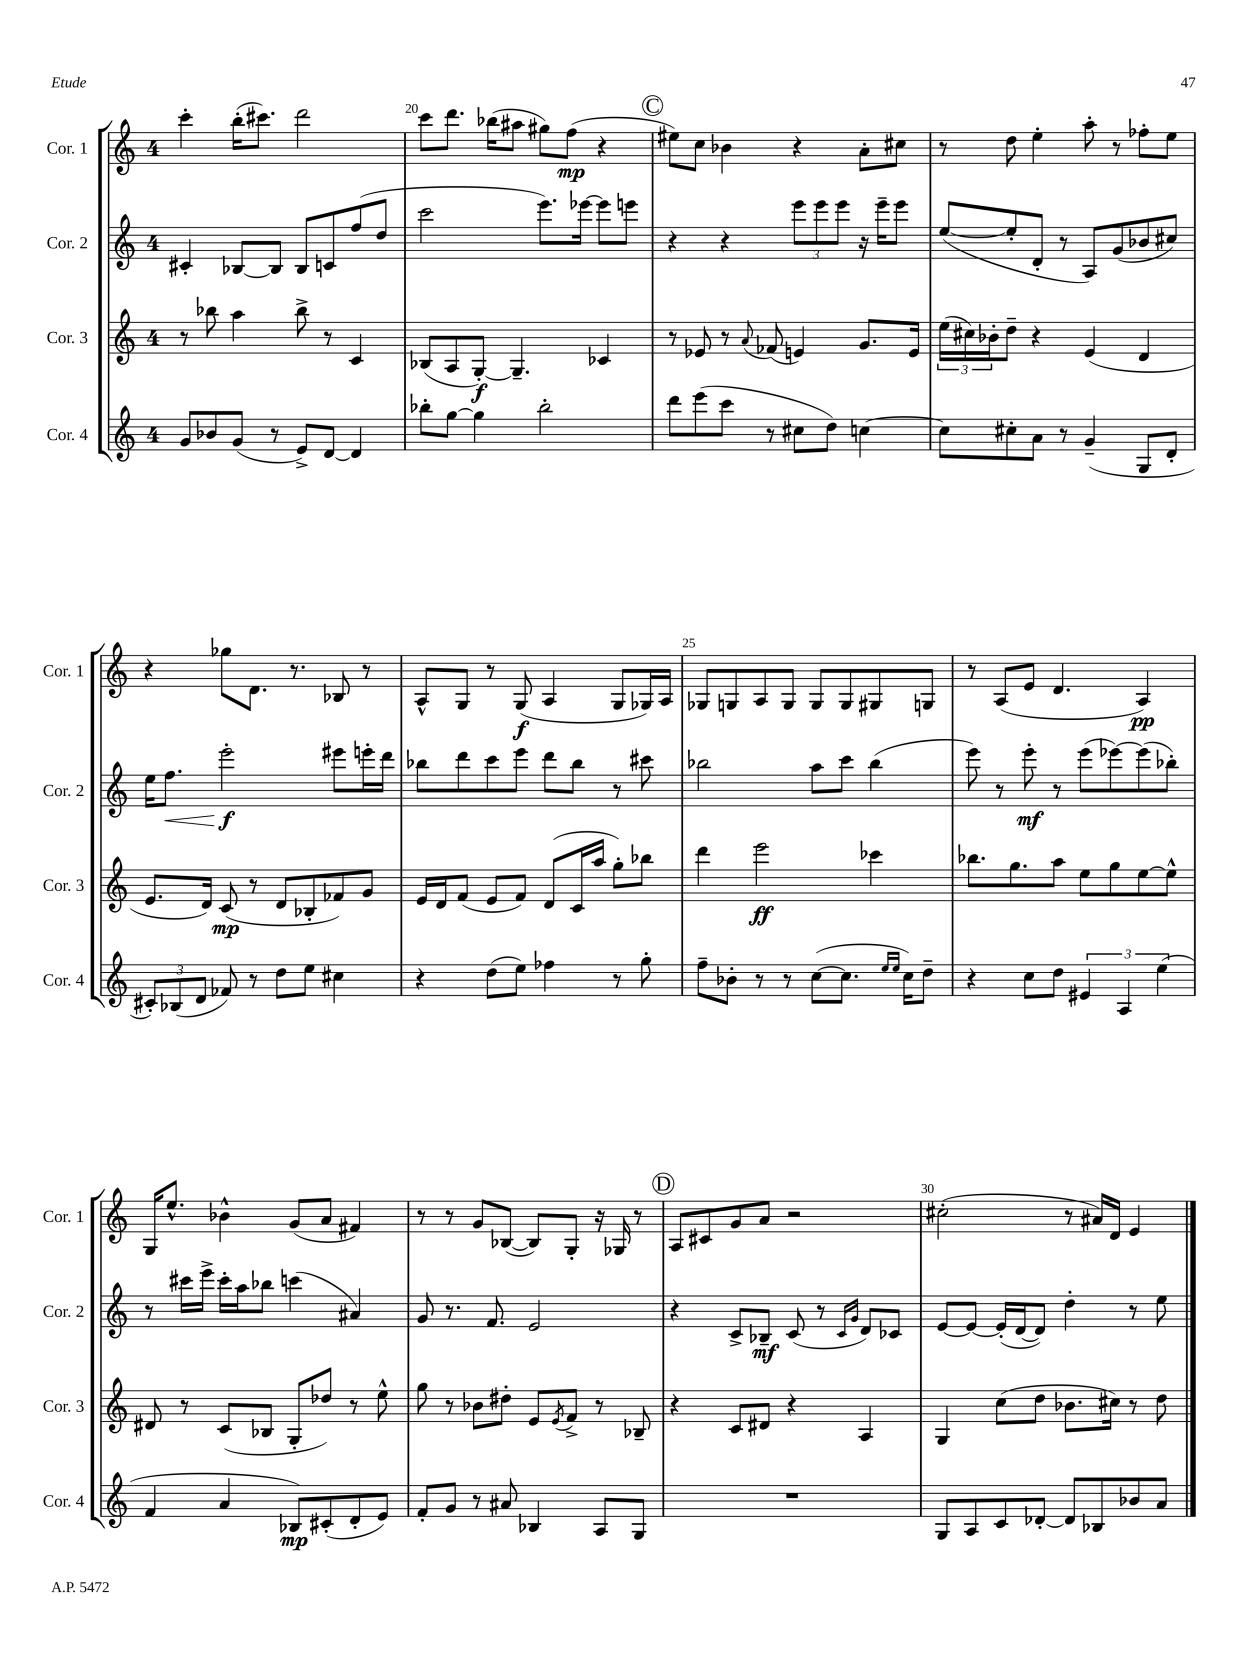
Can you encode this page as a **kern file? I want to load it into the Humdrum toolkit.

**kern	**dynam	**kern	**dynam	**kern	**dynam	**kern	**dynam
*part4	*part4	*part3	*part3	*part2	*part2	*part1	*part1
*staff4	*staff4	*staff3	*staff3	*staff2	*staff2	*staff1	*staff1
*I"Cor. 4	*	*I"Cor. 3	*	*I"Cor. 2	*	*I"Cor. 1	*
*I'Cor. 4	*	*I'Cor. 3	*	*I'Cor. 2	*	*I'Cor. 1	*
*clefG2	*	*clefG2	*	*clefG2	*	*clefG2	*
*k[]	*	*k[]	*	*k[]	*	*k[]	*
*M4/4	*	*M4/4	*	*M4/4	*	*M4/4	*
=19	=19	=19	=19	=19	=19	=19	=19
8g/L	.	8r	.	4c#X'/	.	4ccc'\	.
8b-X/	.	8bb-X\	.	.	.	.	.
(8g/J	.	4aa\	.	[8B-X/L	.	(16bb'\KL	.
.	.	.	.	.	.	8.ccc#X\J)	.
8r	.	.	.	8B-/J]	.	.	.
8e^/L)	.	8bb-^\	.	8B-/L	.	2ddd\	.
[8d/J	.	8r	.	8cn/	.	.	.
4d/]	.	4c/	.	(8ff/	.	.	.
.	.	.	.	8dd/J	.	.	.
=20	=20	=20	=20	=20	=20	=20	=20
8bb-X'\L	.	(8B-X/L	.	2ccc\	.	8ccc\L	.
[8gg\J	.	8A/	.	.	.	8.ddd\J	.
4gg\]	.	[8G'/J)	f	.	.	.	.
.	.	.	.	.	.	(16bb-X\KL	.
.	.	4.G~/]	.	.	.	8aa#X\J	.
2bb-'\	.	.	.	8.eee\L)	.	8gg#X\L)	.
.	.	.	.	.	.	(8ff\J	mp
.	.	.	.	[16eee-X\Jk	.	.	.
.	.	4c-X/	.	8eee-\L]	.	4r	.
.	.	.	.	8eeen\J	.	.	.
!!LO:REH:place=s1:t=C
=21	=21	=21	=21	=21	=21	=21	=21
8ddd\L	.	8r	.	4r	.	8ee#X\L)	.
(8eee\	.	8e-X/	.	.	.	8cc\J	.
8ccc\J	.	8r	.	4r	.	4b-X\	.
.	.	8qqa/	.	.	.	.	.
8r	.	(8f-X/	.	.	.	.	.
8cc#X\L	.	4en/)	.	12eee\L	.	4r	.
.	.	.	.	12eee\	.	.	.
8dd\J)	.	.	.	.	.	.	.
.	.	.	.	12eee\J	.	.	.
[4ccn\	.	8.g/L	.	16r	.	8a'\L	.
.	.	.	.	16eee~\KL	.	.	.
.	.	.	.	8eee\J	.	8cc#X\J	.
.	.	16e/Jk	.	.	.	.	.
=22	=22	=22	=22	=22	=22	=22	=22
8cc\L]	.	(24ee\LL	.	([8ee/L	.	8r	.
.	.	24cc#X\)	.	.	.	.	.
.	.	24b-X'\J	.	.	.	.	.
8cc#X'\	.	8dd~\J	.	8ee'/]	.	8dd\	.
8a\J	.	4r	.	8d'/J	.	4ee'\	.
8r	.	.	.	8r	.	.	.
(4g~/	.	(4e/	.	8A/L)	.	8aa'\	.
.	.	.	.	(8g/	.	8r	.
8G/L	.	4d/	.	8b-X/	.	8ff-X'\L	.
8d'/J	.	.	.	8cc#X/J)	.	8ee\J	.
!!LO:LB:g=z
=23	=23	=23	=23	=23	=23	=23	=23
12c#X'/L)	.	8.e/L	.	16ee\KL	.	4r	.
!	!	!	!	!	!LO:HP:b	!	!
.	.	.	.	8.ff\J	<	.	.
(12B-X/	.	.	.	.	.	.	.
12d/J	.	.	.	.	.	.	.
.	.	16d/Jk)	.	.	.	.	.
8f-X/)	.	(8c/	mp	2eee'\	f	8gg-X\L	.
8r	.	8r	.	.	.	8.d\J	.
8dd\L	.	8d/L	.	.	.	.	.
.	.	.	.	.	.	8.r	.
8ee\J	.	8B-X'/	.	.	.	.	.
4cc#X\	.	8f-X/)	.	8eee#X\L	[	8B-X/	.
.	.	8g/J	.	16eeen'\L	.	8r	.
.	.	.	.	16ddd\JJ	.	.	.
=24	=24	=24	=24	=24	=24	=24	=24
4r	.	16e/LL	.	8bb-X\L	.	8A^^/L	.
.	.	16d/J	.	.	.	.	.
.	.	(8f/J	.	8ddd\	.	8G/J	.
(8dd\L	.	8e/L	.	8ccc\	.	8r	.
8ee\J)	.	8f/J)	.	8eee\J	.	(8G/	f
4ff-X\	.	(8d/L	.	8ddd\L	.	4A/	.
.	.	16c/L	.	8bb-\J	.	.	.
.	.	16aa/JJ	.	.	.	.	.
8r	.	8gg'\L)	.	8r	.	8G/L	.
8gg'\	.	8bb-X\J	.	8ccc#X\	.	16G-X/L)	.
.	.	.	.	.	.	16A/JJ	.
=25	=25	=25	=25	=25	=25	=25	=25
8ff~\L	.	4ddd\	.	2bb-X\	.	8G-X/L	.
8b-X'\J	.	.	.	.	.	8Gn/	.
8r	.	2eee\	ff	.	.	8A/	.
8r	.	.	.	.	.	8G/J	.
([8cc\L	.	.	.	8aa\L	.	8G/L	.
8.cc\J]	.	.	.	8ccc\J	.	8G/	.
.	.	4ccc-X\	.	(4bb-\	.	8G#X/	.
16qqee/LL	.	.	.	.	.	.	.
16qqee/JJ	.	.	.	.	.	.	.
16cc\KL)	.	.	.	.	.	.	.
8dd~\J	.	.	.	.	.	8Gn/J	.
=26	=26	=26	=26	=26	=26	=26	=26
4r	.	8.bb-X\L	.	8eee\)	.	8r	.
.	.	.	.	8r	.	(8A/L	.
.	.	8.gg\	.	.	.	.	.
8cc\L	.	.	.	8eee'\	mf	8e/J	.
8dd\J	.	8aa\J	.	8r	.	4.d/	.
6e#X/	.	8ee\L	.	(8eee\L	.	.	.
.	.	8gg\	.	[8eee-X\)	.	.	.
6A/	.	.	.	.	.	.	.
.	.	[8ee\	.	(8eee-\]	.	4A/)	pp
(6ee\	.	.	.	.	.	.	.
.	.	8ee^^\J]	.	8bb-X'\J)	.	.	.
!!LO:LB:g=z
=27	=27	=27	=27	=27	=27	=27	=27
4f/	.	8d#X/	.	8r	.	16G/KL	.
.	.	.	.	.	.	8.ee^^/J	.
.	.	8r	.	16ccc#X\LL	.	.	.
.	.	.	.	16eee^\JJ	.	.	.
4a/	.	(8c/L	.	16ccc#'\LL	.	4b-X^^\	.
.	.	.	.	16aa\J	.	.	.
.	.	8B-X/J	.	8bb-X\J	.	.	.
8B-X/L)	mp	8G'/L	.	(4cccn\	.	(8g/L	.
(8c#X'/	.	8dd-X/J)	.	.	.	8a/J	.
8d'/	.	8r	.	4a#X/)	.	4f#X/)	.
8e/J)	.	8ee^^\	.	.	.	.	.
=28	=28	=28	=28	=28	=28	=28	=28
8f'/L	.	8gg\	.	8g/	.	8r	.
8g/J	.	8r	.	8.r	.	8r	.
8r	.	8b-X\L	.	.	.	8g/L	.
.	.	.	.	8.f/	.	.	.
8a#X/	.	8dd#X'\J	.	.	.	([8B-X/J	.
4B-X/	.	8e/L	.	2e/	.	8B-/L])	.
.	.	8qe/	.	.	.	.	.
.	.	8f^/J	.	.	.	8G'/J	.
8A/L	.	8r	.	.	.	16r	.
.	.	.	.	.	.	16G-X/	.
8G/J	.	8B-X~/	.	.	.	8r	.
!!LO:REH:place=s1:t=D
=29	=29	=29	=29	=29	=29	=29	=29
1r	.	4r	.	4r	.	8A/L	.
.	.	.	.	.	.	8c#X/	.
.	.	8c/L	.	8c^/L	.	8g/	.
.	.	8d#X/J	.	8B-X~/J	mf	8a/J	.
.	.	4r	.	(8c/	.	2r	.
.	.	.	.	8r	.	.	.
.	.	.	.	16qqc/LL	.	.	.
.	.	.	.	16qqg/JJ	.	.	.
.	.	4A/	.	8d/L)	.	.	.
.	.	.	.	8c-X/J	.	.	.
=30	=30	=30	=30	=30	=30	=30	=30
8G/L	.	4G/	.	[8e/L	.	(2cc#X'\	.
8A/	.	.	.	8e/J_	.	.	.
8c/	.	(8cc\L	.	(16e'/LL]	.	.	.
.	.	.	.	[16d/J	.	.	.
[8d-X'/J	.	8dd\J	.	8d/J])	.	.	.
8d-/L]	.	8.b-X\L	.	4dd'\	.	8r	.
8B-X/	.	.	.	.	.	16a#X/LL)	.
.	.	16cc#X\Jk)	.	.	.	16d/JJ	.
8b-X/	.	8r	.	8r	.	4e/	.
8a/J	.	8dd\	.	8ee\	.	.	.
==	==	==	==	==	==	==	==
*-	*-	*-	*-	*-	*-	*-	*-
